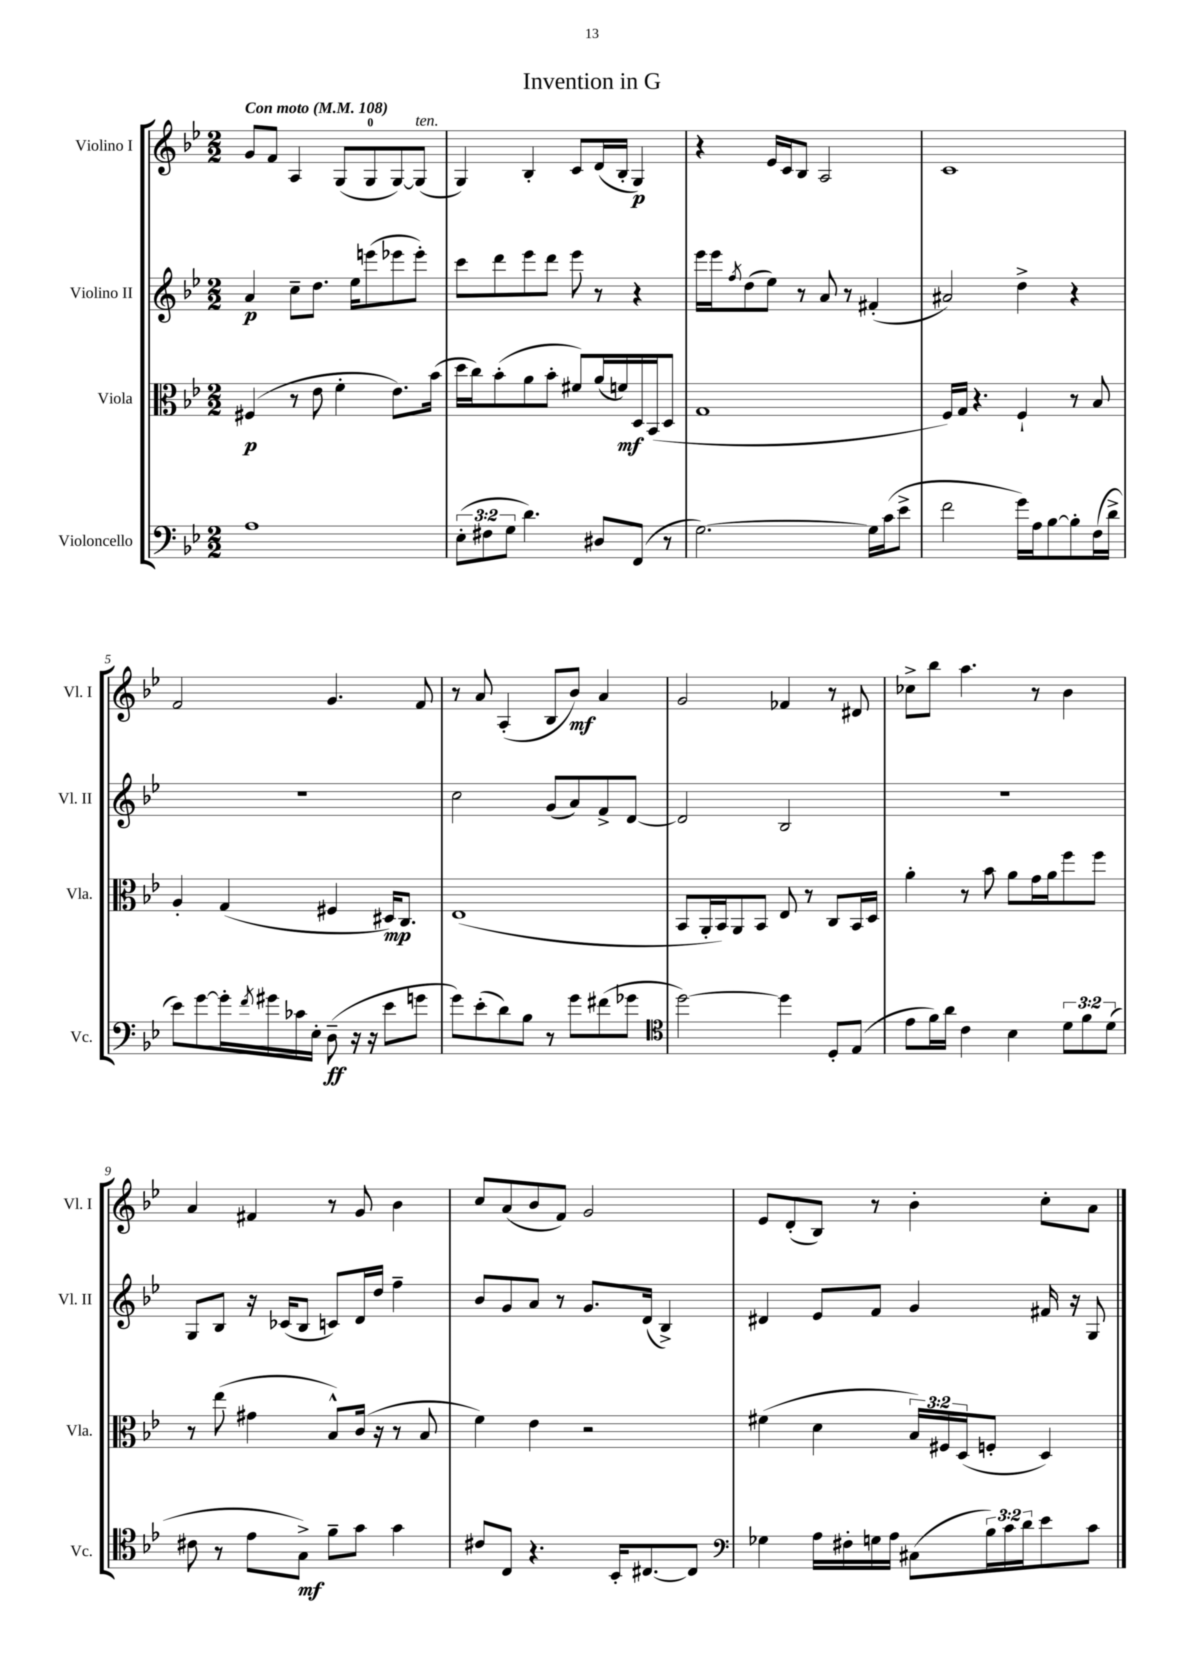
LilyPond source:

\header { title = "Invention in G" }
<<
\new StaffGroup <<
\new Staff = "s0" \with { instrumentName = "Violino I" shortInstrumentName = "Vl. I" } {
    \clef treble \key bes \major \numericTimeSignature \time 2/2 \tempo "Con moto" 4 = 108
    g'8 f'8 a4 g8( g8-0 g8~) g8^\markup { \italic "ten." }( |
    g4) bes4-. c'8 d'16( bes16-. g4\p) |
    r4 ees'16 c'16 bes8 a2 |
    c'1 |
    f'2 g'4. f'8 |
    r8 a'8 a4-.( bes8 bes'8\mf) a'4 |
    g'2 fes'4 r8 dis'8 |
    ces''8-> bes''8 a''4. r8 bes'4 |
    a'4 fis'4 r8 g'8 bes'4 |
    c''8 a'8( bes'8 f'8) g'2 |
    ees'8 d'8-.( bes8) r8 bes'4-. c''8-. a'8 \bar "|." |
}
\new Staff = "s1" \with { instrumentName = "Violino II" shortInstrumentName = "Vl. II" } {
    \clef treble \key bes \major \numericTimeSignature \time 2/2
    a'4\p c''8-- d''8. ees''16 e'''8( ees'''8 ees'''8-.) |
    c'''8 d'''8 ees'''8 d'''8 ees'''8 r8 r4 |
    ees'''16 ees'''16 \acciaccatura { f''8 } d''8( ees''8) r8 a'8 r8 fis'4-.( |
    ais'2) d''4-> r4 |
    R1 |
    c''2 g'8( a'8) f'8-> d'8~ |
    d'2 bes2 |
    R1 |
    g8 bes8 r16 ces'16( bes8 c'8) d'16 d''16 f''4-- |
    bes'8 g'8 a'8 r8 g'8. d'16( bes4->) |
    dis'4 ees'8 f'8 g'4 fis'16 r16 g8 \bar "|." |
}
\new Staff = "s2" \with { instrumentName = "Viola" shortInstrumentName = "Vla." } {
    \clef alto \key bes \major \numericTimeSignature \time 2/2 \override Staff.TupletNumber.text = #tuplet-number::calc-fraction-text
    fis4\p( r8 ees'8 f'4-. ees'8.) bes'16( |
    d''16 c''16) bes'8-.( a'8 bes'8-. fis'8) a'16( f'16\mf) d16 bes,16( d8 |
    g1 |
    f16) g16 r4. f4-! r8 bes8 |
    a4-. g4( fis4 dis16\mp) c8. |
    ees1( |
    bes,8 a,16-. bes,16) a,8 bes,8 ees8 r8 c8 bes,16 d16 |
    a'4-. r8 bes'8 a'8 g'16 a'16 f''8 f''8 |
    r8 ees''8( gis'4 bes8-^) c'16( r16 r8 bes8 |
    f'4) ees'4 r2 |
    fis'4( d'4 \tuplet 3/2 { bes16) fis16 d16( } f8-. d4) \bar "|." |
}
\new Staff = "s3" \with { instrumentName = "Violoncello" shortInstrumentName = "Vc." } {
    \clef bass \key bes \major \numericTimeSignature \time 2/2 \override Staff.TupletNumber.text = #tuplet-number::calc-fraction-text
    a1 |
    \tuplet 3/2 { ees8-.( fis8 g8 } d'4.) dis8 f,8( r8 |
    g2.~) g16 c'16( ees'8-> |
    f'2 g'16) a16 bes8~ bes8-. f16( d'16-> |
    ees'8) g'8~ g'16-. \acciaccatura { f'8 } gis'16 ces'16 ees16-. d8--\ff( r16 r16 ees'8 g'8 |
    g'8) ees'8-.( d'8) bes8 r8 g'8 fis'8( ges'8 |
    \clef tenor d''2~) d''4 d8-. ees8( |
    ees'8 f'16) a'16 c'4 bes4 \tuplet 3/2 { d'8 f'8 d'8( } |
    cis'8 r8 ees'8 g8->\mf) f'8-- g'8 g'4 |
    cis'8 c8 r4. bes,16-. cis8.~ cis8 |
    \clef bass ges4 a16 fis16-. g16 a16 cis8( \tuplet 3/2 { bes16) c'16 d'16 } ees'8 c'8 \bar "|." |
}
>>
>>
